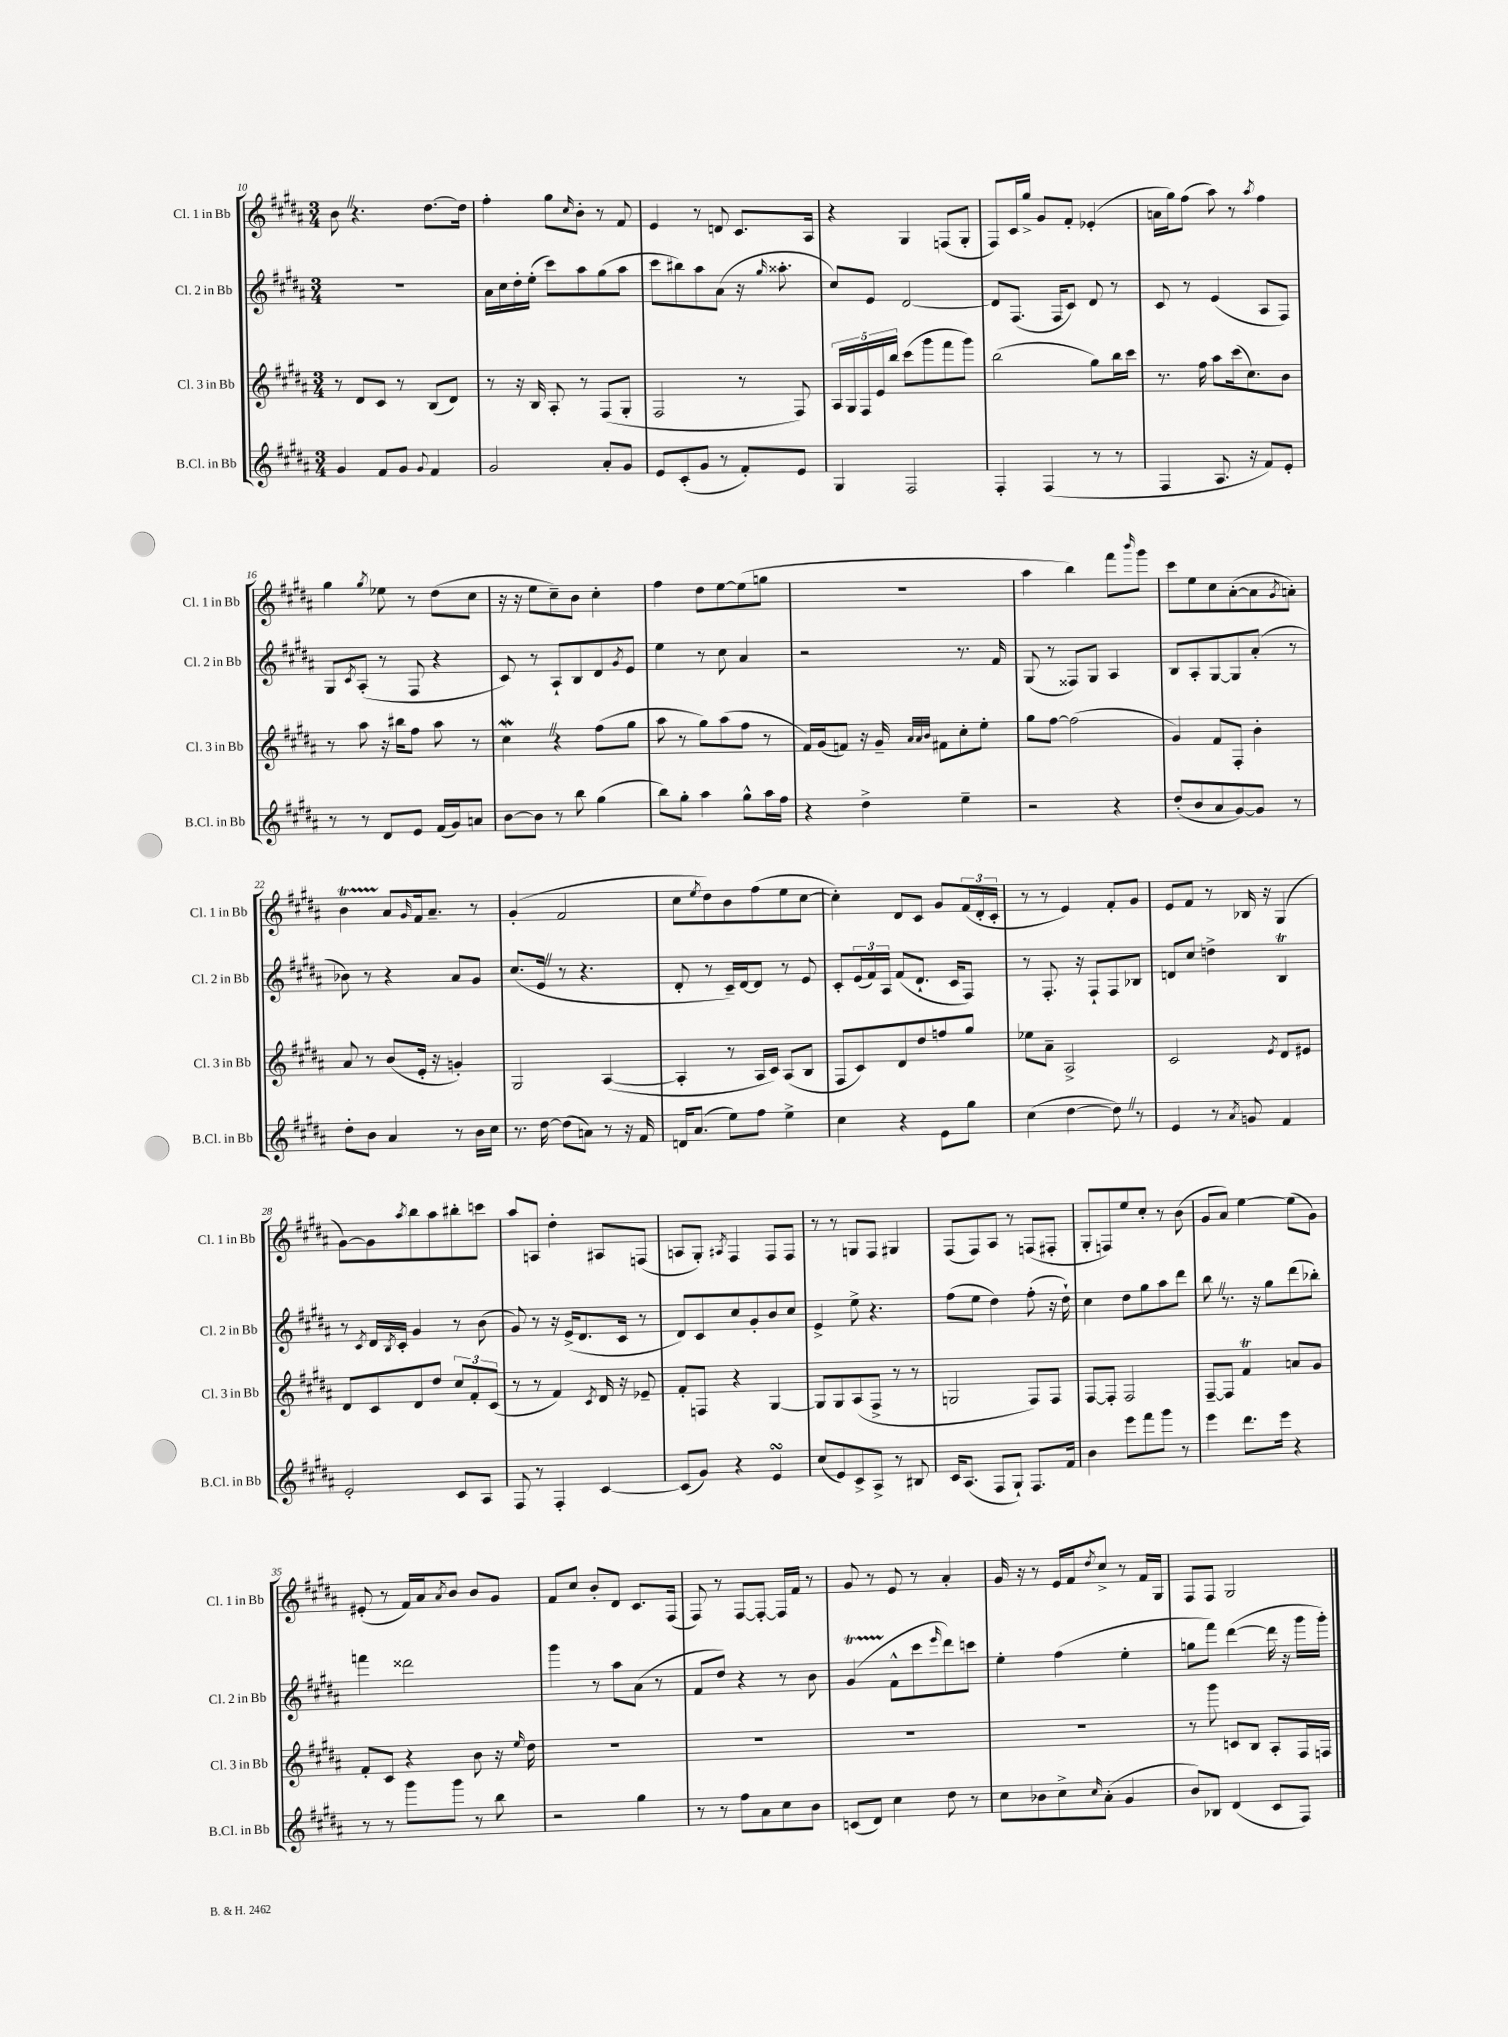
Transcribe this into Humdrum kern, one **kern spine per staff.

**kern	**kern	**kern	**kern
*staff4	*staff3	*staff2	*staff1
*clefG2	*clefG2	*clefG2	*clefG2
*k[f#c#g#d#a#]	*k[f#c#g#d#a#]	*k[f#c#g#d#a#]	*k[f#c#g#d#a#]
*M3/4	*M3/4	*M3/4	*M3/4
4g#/	8r	2.r	8b\
.	8d#/L	.	4.r
8f#/L	8c#/J	.	.
8g#/J	8r	.	.
8qqg#/	.	.	.
4f#/	(8B/L	.	[8.dd#\L
.	8d#/J)	.	.
.	.	.	16dd#\]Jk
=	=	=	=
2g#/	8r	16a#\LL	4ff#'\
.	.	16cc#\	.
.	16r	16dd#'\	.
.	16B/	(16ee'\JJ	.
.	8A#'/	8ccc#\L)	8gg#\L
.	.	.	16qqcc#/
.	8r	8aa#\	8b'\J
8a#'/L	(8F#/L	(8gg#\	8r
8g#/J	8G#'/J	8aa#\J	8f#/
=	=	=	=
8e/L	2F#/	8ccc#\L	4e/
(8c#'/	.	8bb#\)	.
8g#/J	.	8aa#\	8r
8r	.	(8a#\J	8d/
8f#'/L)	8r	16r	8.c#/L
.	.	16qqgg#/	.
.	.	8.aa##'\	.
8e/J	8F#/)	.	.
.	.	.	16A#/Jk
=	=	=	=
4G#/	20A#/LL	8cc#/L)	4r
.	20G#/	.	.
.	20F#/	.	.
.	.	8e/J	.
.	20e/	.	.
.	20bb/JJ	.	.
2F#/	(8ccc#\L	[2d#/	4G#/
.	8ggg#\	.	.
.	8fff#\	.	(8F/L
.	8ggg#\J)	.	8G#'/J
=	=	=	=
4F#'/	(2bb\	8d#/]L	8F#/L)
.	.	(8.F#/J	16c#/L
.	.	.	16gg#^/JJ
(4F#/	.	.	8g#/L
.	.	16F#/LK	.
.	.	8c#/J)	8f#'/J
8r	8gg#\L)	8d#/	(4e-'/
8r	16bb\L	8r	.
.	16ccc#\JJ	.	.
=	=	=	=
4F#/	8.r	8c#/	16a\LL
.	.	.	16gg#\J)
.	.	8r	(8ff#\J
.	16ff#\	.	.
8.A#/	8aa#\L	(4e/	8aa#\)
.	(16ccc#\k	.	8r
16r	8.cc#\)	.	.
.	.	.	8qaa#/
8f#/L)	.	8A#/L	4ff#\
8e'/J	8b\J	8F#/J)	.
=	=	=	=
8r	8r	8G#/L	4gg#\
.	.	8qc#/	.
8r	8aa#\	(8A#'/J	.
.	.	.	8qgg#/
8d#/L	16r	8r	8ee-\
.	16bb#\LK	.	.
8e/J	8ff#\J	8F#/	8r
(16f#/LL	8aa#\	4r	(8dd#\L
16g#/J)	.	.	.
8a/J	8r	.	8cc#\J
=	=	=	=
[8b\L	4cc#\	8c#/)	16r
.	.	.	16r
8b\]J	.	8r	8ee\L
8r	4r	8A#`/L	8cc#~\)
8bb\	.	8B/	8b\J
(4gg#\	(8ff#\L	8d#/	4cc#'\
.	.	8qg#/	.
.	8gg#\J	8e/J	.
=	=	=	=
8bb\L)	8aa#\	4ee\	4ff#\
8gg#'\J	8r	.	.
4aa#\	8gg#\L)	8r	8dd#\L
.	(8aa#\	8cc#\	[8ee\
8gg#^^\L	8ff#\J	4a#/	(8ee\]
16aa#\L	8r	.	8gg\J
16ff#\JJ	.	.	.
=	=	=	=
4r	16f#/LL)	2r	2.r
.	(16g#/J	.	.
.	8f/J)	.	.
4dd#^\	16r	.	.
.	16g#~/	.	.
.	32qqa#/LLL	.	.
.	32qqa#/	.	.
.	32qqb/JJJ	.	.
.	8f#\L	.	.
4ee~\	8cc#'\	8.r	.
.	8ee'\J	.	.
.	.	16f#/	.
=	=	=	=
2r	8gg#\L	(8G#/	4aa#\
.	[8ff#\J	8r	.
.	(2ff#\]	8F##/L)	4bb\)
.	.	8G#/J	.
4r	.	4A#/	8fff#\L
.	.	.	16qqbbb/
.	.	.	8ggg#\J
=	=	=	=
(8dd#'/L	4g#/)	8B/L	8ccc#\L
8b/	.	8A#'/	8ee\
8a#/	8f#/L	[8G#/	8cc#\
[8g#/)	8F#'/J	8G#/]	([8a#'\
8g#/]J	4b'\	(8a#'/J	8a#\]
.	.	.	8qg#/
8r	.	8r	8a'\J)
=	=	=	=
8dd#'\L	8a#/	8b-\)	4b\
8b\J	8r	8r	.
4a#/	(8b/L	4r	8a#/L
.	.	.	16qqg#/
.	16e'/Jk	.	16f#/k
.	16r	.	8.a#~/J
8r	4g'/)	8a#/L	.
16b\LL	.	8g#/J	8r
16cc#\JJ	.	.	.
=	=	=	=
8.r	2G#/	(8.cc#/L	(4g#'/
[16dd#\	.	16e/Jk	.
(8dd#\]L	.	8r	2f#/
8a\J)	.	4.r	.
8r	([4A#/	.	.
16r	.	.	.
16f#/	.	.	.
=	=	=	=
16d/LK	4A#'/]	8d#'/	8cc#\L
(8.a#/J	.	.	.
.	.	.	8qee/
.	.	8r	8dd#\)
8ee\L)	8r	16c#~/LL)	8b\
.	.	[16d#/J	.
8ff#\J	16A#/LL	8d#/]J	(8ff#\
.	16c#/JJ)	.	.
4ee^\	(8A#/L	8r	8ee\
.	8B/J	8e/	[8cc#\J
=	=	=	=
4cc#\	8F#/L	8c#'/L	4cc#'\])
.	8c#/)	(24e/L	.
.	.	24f#/)	.
.	.	24A#/JJ	.
4r	8d#/	(8f#/L	8d#/L
.	8dd#/	8.d#`/J	8c#/J
8e\L	8ff/	.	8g#/L
.	.	16c#/LK	.
8gg#\J	8gg#/J	8F#/J)	(24f#/L
.	.	.	24d#'/
.	.	.	24c#'/JJ
=	=	=	=
(4cc#\	8ee-\L	8r	8r
.	8a#~\J	8.F#'/	8r
[4dd#\	2A#^/	.	4e/)
.	.	16r	.
.	.	8F#`/L	.
8dd#\])	.	8F#/	8f#'/L
8r	.	8B-/J	8g#/J
=	=	=	=
4e/	2c#/	8d/L	8e/L
.	.	8cc#/J	8f#/J
8r	.	4dd^\	8r
8qa#/	.	.	.
8g/	.	.	16B-/
.	.	.	16r
.	8qe/	.	.
4f#/	8d#/L	4B/	(4G#/
.	8e#/J	.	.
=	=	=	=
2e'/	8d#/L	8r	[8g#\L)
.	.	8qc#/	.
.	8c#/	16d#/LL	8g#\]
.	.	8qB/	.
.	.	16c#'/JJ	.
.	.	.	8qaa#/
.	8d#/	4g#/	8bb\
.	8dd#/J	.	8aa#\
8c#/L	12cc#/L	8r	8bb#'\
.	12f#'/	.	.
8A#/J	.	(8b\	8ccc\J
.	(12c#/J	.	.
=	=	=	=
8F#/	8r	8g#/)	8aa#/L
8r	8r	8r	8A/J
4F#'/	4f#/)	16r	4dd#'\
.	.	(16e^/LK	.
.	.	8.d#/	.
.	8qc#/	.	.
[4c#/	16d#/	.	8A#/L
.	16r	16c#/Jk	.
.	8e-~/	8r	(8F/J
=	=	=	=
(8c#/]L	8f#'/L	8d#/L)	8A/L
8g#/J)	8F/J	8c#/	8G#'/J)
.	.	.	8qA#/
4r	4r	8cc#/	4F#/
.	.	8g#'/	.
4e/	[4G#/	8b/	8F#/L
.	.	8cc#/J	8F#/J
=	=	=	=
(8cc#/L	8G#/]L	4e^/	8r
8e/)	8G#/	.	8r
8c#^/	(8A#/	8ee^\	8G/L
8A#^/J	8F#^/J	4.r	8F#/J
8r	8r	.	4G#/
8B#/	8r	.	.
=	=	=	=
16c#/LK	2G/	(8ff#\L	(8F#/L
(8.A#/J	.	.	.
.	.	8ee\J	8F#/)
8F#/L	.	4dd#\)	8A#/J
8G#`/J)	.	.	8r
8.F#/L	8F#/L)	(8ff#'\	(8F/L
.	8F#/J	16r	8F#'/J
16f#/Jk	.	16dd#`\)	.
=	=	=	=
4b\	[8F#/L	4cc#\	8G#'/L
.	8F#'/]J	.	8F/)
8eee\L	2F#/	8dd#\L	8ee/
8fff#\	.	8gg#\	8cc#'/J
8ggg#\J	.	8aa#\	8r
8r	.	8ddd#\J	(8b\
=	=	=	=
4eee\	[8F#~/L	8bb\	8g#/L
.	8F#/]J	8.r	8a#/J)
8.ddd#\L	4f#/	.	[4ee\
.	.	16r	.
.	.	8gg#\L	.
16eee\Jk	.	.	.
4r	8a/L	(8ddd#\	(8ee\]L
.	8g#/J	8bb-'\J)	8g#\J)
=	=	=	=
8r	8f#'/L	4fff\	(8e#'/
8r	8c#/J	.	8r
8ggg#\L	4r	2ddd##\	16f#/LL)
.	.	.	16a#/J
.	.	.	8qa#/
8ggg#\J	.	.	8b/J
8r	8b\	.	8b/L
8bb\	16r	.	8g#/J
.	16qqee/	.	.
.	16dd#\	.	.
=	=	=	=
2r	2.r	4ggg#\	8f#/L
.	.	.	8cc#/J
.	.	8r	8b'/L
.	.	8aa#\L	8d#/J
4gg#\	.	(8a#\J	8.c#/L
.	.	8r	.
.	.	.	(16F#/Jk
=	=	=	=
8r	2.r	8f#/L	8F#/)
8r	.	8dd#/J)	8r
8ff#\L	.	4r	[8F#/L
8a#\	.	.	8F#'/_J
8cc#\	.	8r	16F#/]LL
.	.	.	16f#/JJ
8b\J	.	8b\	8r
=	=	=	=
(8c/L	2.r	(4g#/	8g#/
8d#/J)	.	.	8r
4cc#\	.	8f#^^\L	8e/
.	.	8ccc#\	8r
.	.	16qqeee/	.
8dd#\	.	8ddd#\)	4a#'/
8r	.	8ccc\J	.
=	=	=	=
8cc#\L	2.r	4ee'\	16g#/
.	.	.	16r
8b-\	.	.	8r
8cc#^\	.	(4ff#\	16e/LL
.	.	.	16f#/J
16qqcc#/	.	.	8qdd#/
(8a#'\J	.	.	8cc#^/J
4g#/	.	4ee'\	8r
.	.	.	16f#/LL
.	.	.	16G#/JJ
=	=	=	=
8b/L)	8r	8gg\L	8F#/L
8B-/J	8ggg#\	8fff#\J)	8F#/J
(4d#/	8c/L	([4ddd#\	2G#/
.	8B/J	.	.
8c#/L	8A#'/L	16ddd#\]	.
.	.	16r	.
8F#/J)	16F#/L	16ggg#\LL	.
.	16F/JJ	16ggg#'\JJ)	.
==	==	==	==
*-	*-	*-	*-
